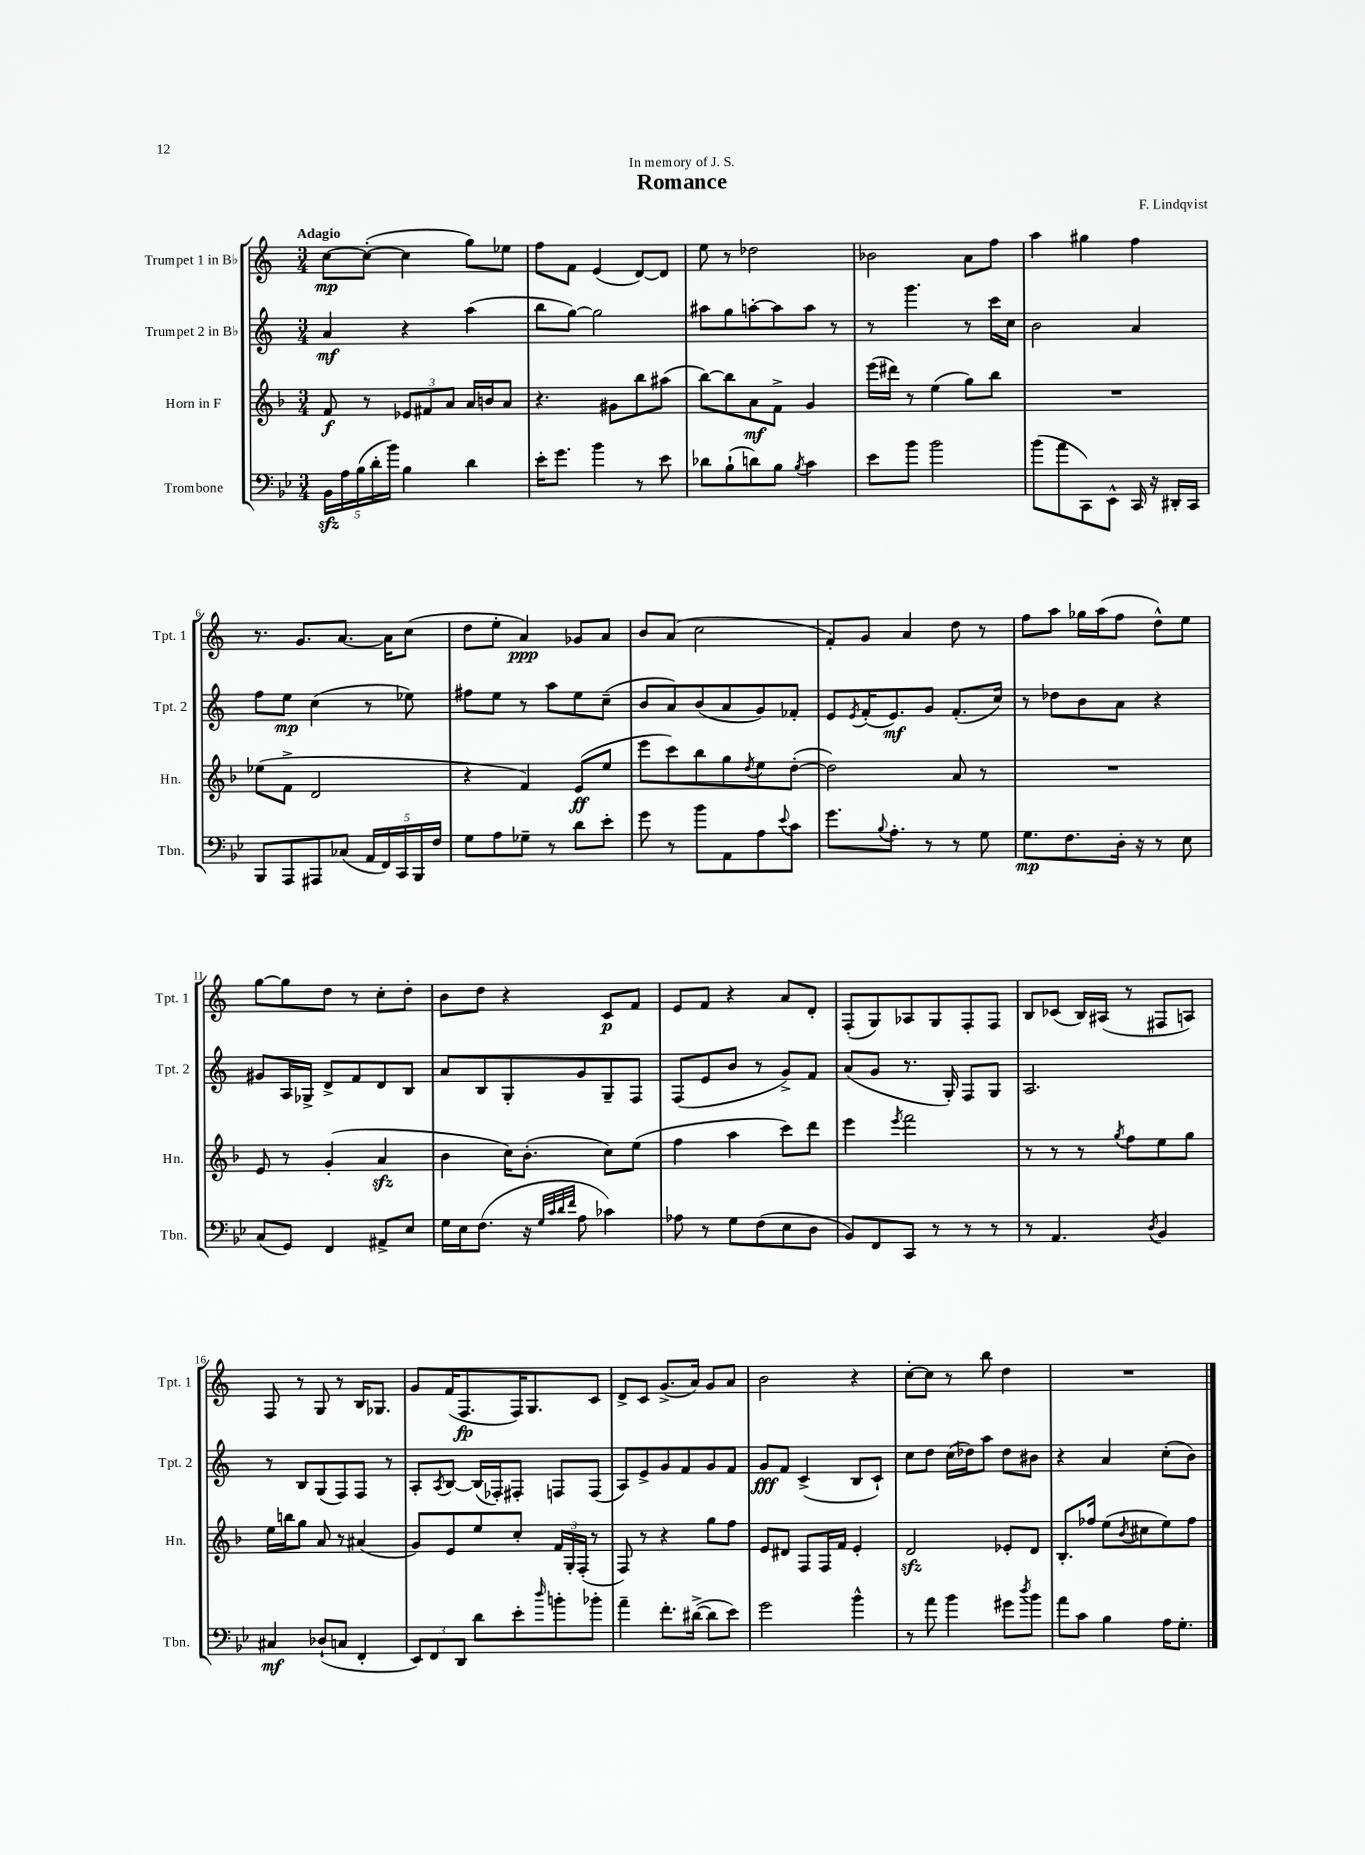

**kern	**kern	**kern	**kern
*staff4	*staff3	*staff2	*staff1
*clefF4	*clefG2	*clefG2	*clefG2
*k[b-e-]	*k[b-]	*k[]	*k[]
*M3/4	*M3/4	*M3/4	*M3/4
20BB-	8f	4a	[8cc
20A	.	.	.
(20B-	.	.	.
.	8r	.	(8cc'_
20d'	.	.	.
20b-)	.	.	.
4B-	12e-	4r	4cc]
.	12f#	.	.
.	12a	.	.
4d	16a	(4aa	8gg)
.	16b	.	.
.	8a	.	8ee-
=	=	=	=
16e-'	4.r	8bb	8ff
8.g	.	.	.
.	.	[8gg)	8f
4b-	.	2gg]	(4e
.	8g#	.	.
8r	8bb-	.	[8d)
8e-	(8aa#	.	8d]
=	=	=	=
8d-	[8bb-)	8aa#	8ee
(8B-`	8bb-]	8gg	8r
8d)	8a	[8aa'	2dd-
8B-	8f^	8aa]	.
8qB-	.	.	.
4c	4g	8aa	.
.	.	8r	.
=	=	=	=
8e-	(16eee	8r	2b-
.	16ddd#)	.	.
8b-	8r	4.ggg	.
2b-	(4ee	.	.
.	8gg)	8r	8a
.	8bb-	16ccc	8ff
.	.	16cc	.
=	=	=	=
(8b-	2.r	2b	4aa
8a	.	.	.
8CC)	.	.	4gg#
8EE-^^	.	.	.
16CC	.	4a	4ff
16r	.	.	.
16DD#'	.	.	.
16CC	.	.	.
=	=	=	=
8BBB-	(8ee-	8ff	8.r
8AAA	8f^	8ee	.
.	.	.	8.g
8AAA#	2d	(4cc	.
(8C-	.	.	[8.a
20AA	.	8r	.
20FF)	.	.	.
.	.	.	16a]
20CC	.	.	.
.	.	8ee-)	(8cc
20BBB-	.	.	.
20F	.	.	.
=	=	=	=
8G	4r	8ff#	8dd
8A	.	8ee	8ee'
8G-~	4f)	8r	4a)
8r	.	8aa	.
8d	(8e	8ee	8g-
8e-'	8ee	(8cc~	8a
=	=	=	=
8g	8eee	8b	8b
8r	8ccc)	8a)	(8a
8b-	8bb-	(8b	2cc
8AA	8gg	8a	.
.	8qdd	.	.
8A	8ee	8g)	.
8qqe-	.	.	.
8c	([8dd'	8f-'	.
=	=	=	=
8.g	2dd])	8e	8f')
.	.	8qe	.
.	.	(16f'	8g
8qqB-	.	.	.
8.A'	.	8.e)	.
.	.	.	4a
8r	.	8g	.
8r	8a	(8.f'	8dd
8G	8r	.	8r
.	.	16cc)	.
=	=	=	=
8.G	2.r	8r	8ff
.	.	8dd-	8aa
8.F	.	.	.
.	.	8b	16gg-
.	.	.	(16aa
16D'	.	8a	8ff
16r	.	.	.
8r	.	4r	8dd^^)
8E-	.	.	8ee
=	=	=	=
(8C	8e	8g#	[8gg
8GG)	8r	16A	8gg]
.	.	16G-^	.
4FF	(4g'	8d^	8dd
.	.	8f	8r
8AA#^	4a	8d	8cc'
8E-	.	8B	8dd'
=	=	=	=
16G	4b-	8a	8b
16E-	.	.	.
(8.F	.	8B	8dd
.	16cc)	8G'	4r
16r	(8.b-'	.	.
32qqG	.	.	.
32qqc	.	.	.
32qqd	.	.	.
32qqf	.	.	.
8A	.	8g	.
4c-)	8cc)	8G~	8c
.	(8ee	8F	8f
=	=	=	=
8A-	4ff	(8F	8e
8r	.	8e	8f
8G	4aa	8b	4r
(8F	.	8r	.
8E-	8ccc)	8g^)	8a
8D	8ddd	8f	8d'
=	=	=	=
8BB-)	4eee	(8a	(8F'
8FF	.	8g	8G)
.	8qeee	.	.
8CC	2fff	8.r	8A-
8r	.	.	8G
.	.	16G')	.
8r	.	8F	8F'
8r	.	8G	8F
=	=	=	=
8r	8r	2.A	8B
4.AA	8r	.	(8c-
.	8r	.	16B)
.	.	.	(16A#
.	8qgg	.	.
.	8ff	.	8r
8qD	.	.	.
4BB-	8ee	.	8F#
.	8gg	.	8A)
=	=	=	=
4C#	16ee	8r	8F
.	16bb	.	.
.	8gg	8B	8r
(8D-`	8a	(8G	8G
8C	8r	8F)	8r
4FF'	(4a#	8F	16B
.	.	.	8.G-
.	.	8r	.
=	=	=	=
12EE-)	8g)	8A'	8g
12FF	.	.	.
.	.	8qA	.
.	8e	[8B	(16f
12DD	.	.	.
.	.	.	8.F
8d	8ee	(16B]	.
.	.	16F-')	.
8e-'	8cc'	8F#'	16F)
.	.	.	8.G
16qqdd	.	.	.
8b'	24f	8F	.
.	24G'	.	.
.	(24F'	.	.
8b-'	8r	(8F	8c
=	=	=	=
4a~	8F)	8A)	8d^
.	8r	8e^	8c
8.f'	4r	8g	(8.g^
.	.	8f	.
([16d#^	.	.	16a)
8d#]	8gg	8g	8g
8e-)	8ff	8f	8a
=	=	=	=
2g	8e	8g	2b
.	8d#	8f	.
.	8F	(4c^	.
.	16F	.	.
.	16f	.	.
4b-^^	4e'	8B	4r
.	.	8c`)	.
=	=	=	=
8r	2d	8cc	[8cc'
8a	.	8dd	8cc]
4b-	.	(16cc	8r
.	.	16dd-)	.
.	.	8aa	8bb
8g#	8e-'	8dd-	4dd
8qdd	.	.	.
8b-	8d	8b#	.
=	=	=	=
8a	8.B-'	4r	2.r
8c	.	.	.
.	16ff-	.	.
4B-	(8ee	4a	.
.	8qb-	.	.
.	8cc#	.	.
16A	8ee)	(8cc'	.
8.G'	.	.	.
.	8ff-	8b)	.
==	==	==	==
*-	*-	*-	*-
